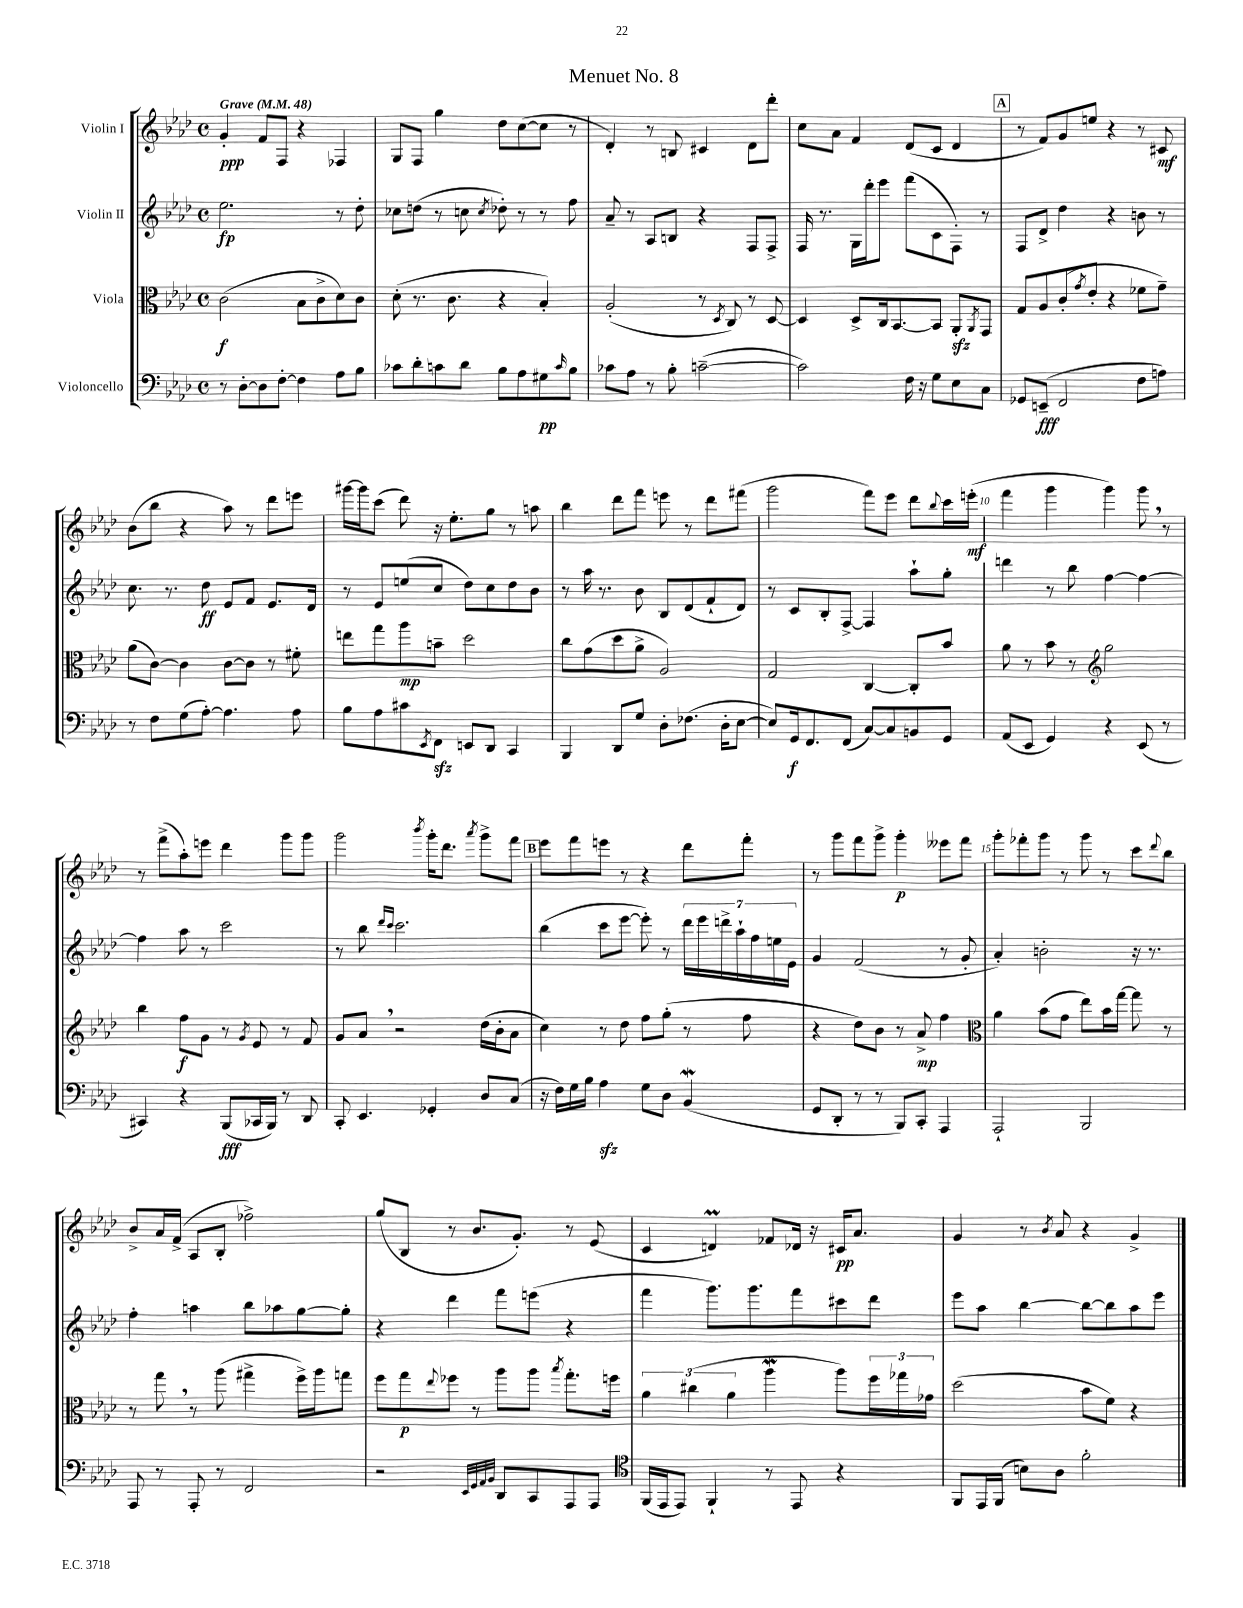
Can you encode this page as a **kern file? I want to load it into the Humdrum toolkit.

**kern	**kern	**kern	**kern
*staff4	*staff3	*staff2	*staff1
*clefF4	*clefC3	*clefG2	*clefG2
*k[b-e-a-d-]	*k[b-e-a-d-]	*k[b-e-a-d-]	*k[b-e-a-d-]
*M4/4	*M4/4	*M4/4	*M4/4
*met(c)	*met(c)	*met(c)	*met(c)
*MM48	*MM48	*MM48	*MM48
8r	(2c	2.ee-	4g'
[8D-'	.	.	.
8D-]	.	.	8f
[8F'	.	.	8F
4F]	8B-	.	4r
.	8c^	.	.
8A-	8d-)	8r	4F-
8B-	8c	8dd-'	.
=	=	=	=
8c-	(8d-'	8cc-	8G
8d-'	8.r	(8dd	8F
8c	.	8r	4gg
.	8.c	.	.
8d-	.	8cc	.
.	.	8qcc	.
8B-	4r	8dd-')	8dd-
8A-	.	8r	([8cc
8G#	4B-')	8r	8cc]
16qqc	.	.	.
8B-	.	8ff	8r
=	=	=	=
8c-	(2A-'	8a-~	4d-')
8A-	.	8r	.
8r	.	8A-	8r
8B-'	.	8B	8B
([2c~	8r	4r	4c#
.	8qD-	.	.
.	8C)	.	.
.	8r	8F	8d-
.	[8D-	8F^	8ddd-'
=	=	=	=
2c])	4D-]	16F	8cc
.	.	8.r	.
.	.	.	8a-
.	8D-^	16G	4f
.	.	16ddd-'	.
.	16C	8eee-	.
.	[8.BB-	.	.
16F	.	(8fff	(8d-
16r	.	.	.
8G	8BB-]	8c	8c
8E-	8AA-'	8F')	4d-
.	8qAA-	.	.
8C	8GG	8r	.
=	=	=	=
8GG-	8G	8F	8r
(8EE~	8A-	8d-^	8f)
2FF	(8c'	4dd-	8g
.	8qg	.	.
.	8e-'	.	8ee
.	4r	4r	4r
8F	8f-	8b	8r
8A)	8g~)	8r	8c#
=	=	=	=
8r	(8a-	8.cc	(8b-
8F	[8c)	.	8bb-
.	.	8.r	.
(8G	4c]	.	4r
[8A-')	.	8dd-	.
4.A-]	[8c	8e-	8aa-)
.	8c]	8f	8r
.	8r	8.e-	8ddd-
8A-	8f#'	.	8eee
.	.	16d-	.
=	=	=	=
8B-	8ee	8r	[16ggg#
.	.	.	16ggg#]
8A-	8gg	8e-	(8ccc
8c#	8aa-	(8ee	8ddd-)
8qEE-	.	.	.
8FF	8b~	8cc	16r
.	.	.	8.ee-'
8EE	2dd-	8dd-)	.
8DD-	.	8cc	8gg
4CC	.	8dd-	8r
.	.	8b-	8aa
=	=	=	=
4BBB-	8cc	8r	4bb-
.	(8g	16aa-	.
.	.	8.r	.
8DD-	8dd-	.	8ddd-
8G	8a-^	8b-	8fff
8D-'	2A-)	8B-	8eee
(8.F-	.	(8d-	8r
.	.	8f`	8ddd-
16D-'	.	.	.
[8E-	.	8d-)	(8fff#
=	=	=	=
8E-])	2G	8r	2ggg
16GG	.	8c	.
8.FF	.	.	.
.	.	8B-'	.
(8FF	.	[8F^	.
[8C)	[4C	4F]	8fff)
8C]	.	.	8eee-
8BB	8C']	8aa-`	8ddd-
.	.	.	8qqbb-
8GG	8b-	8gg'	16ccc
.	.	.	(16eee'
=	=	=	=
(8AA-	8a-	4ddd	4fff
8EE-	8r	.	.
4GG)	8b-	8r	4ggg
.	8r	8bb-	.
*	*clefG2	*	*
4r	2gg	[4ff	4ggg)
(8EE-	.	4ff_	8ggg
8r	.	.	8r
=	=	=	=
4CC#)	4bb-	4ff]	8r
.	.	.	(8fff^
4r	8ff	8aa-	8aa-')
.	8g	8r	8eee
(8BBB-	8r	2ccc	4ddd-
.	8qg	.	.
16CC-	8e-	.	.
16BBB-)	.	.	.
8r	8r	.	8ggg
8DD-	8f	.	8ggg
=	=	=	=
8CC'	8g	8r	2ggg
4.EE-	8a-	8bb-	.
.	.	16qqddd-	.
.	.	16qqccc	.
.	2r	2.ccc	.
.	.	.	8qbbb-
4GG-'	.	.	16ggg'
.	.	.	8.ddd-
.	.	.	8qaaa-
8D-	(16dd-	.	8ggg^
.	16b-'	.	.
(8C	8a-	.	8fff
=	=	=	=
16r	4cc)	(4bb-	8eee-
16F)	.	.	.
16G	.	.	8fff
16B-	.	.	.
4A-	8r	8ccc	8eee
.	8dd-	[8eee-	8r
8G	8ff	8eee-'])	4r
8D-	(8gg'	8r	.
(4BB-	8r	28ddd-	8ddd-
.	.	28eee-	.
.	.	28ddd^	.
.	.	28aa-`	.
.	8ff	.	8fff'
.	.	28ff	.
.	.	28ee	.
.	.	28e-	.
=	=	=	=
8GG	4r	4g	8r
8DD-'	.	.	8ggg
8r	8dd-)	(2f	8fff
8r	8b-	.	8ggg^
8BBB-)	8r	.	4ggg'
8CC'	8a-^	.	.
4AAA-	4ff	8r	8eee--
.	.	8g'	8fff
=	=	=	=
*	*clefC3	*	*
2AAA-`	4a-	4a-')	8ggg'
.	.	.	8fff-'
.	(8b-	2b'	8ggg
.	8g	.	8r
2BBB-	8ee-)	.	8ggg
.	16b-	.	8r
.	[16gg	.	.
.	8gg]	16r	8ccc
.	.	8.r	.
.	.	.	8qqddd-
.	8r	.	8bb-
=	=	=	=
8AAA-	8r	4ff'	8b-^
8r	8gg	.	16a-
.	.	.	(16f^
8AAA-'	8r	4aa	8A-
8r	(8aa-	.	8B-'
2FF	4gg#^	8bb-	2ff-^)
.	.	8aa-	.
.	16ff^)	[8gg	.
.	16aa-	.	.
.	8gg	8gg']	.
=	=	=	=
2r	8ff	4r	(8gg
.	8gg	.	8B-
.	8qqee-	.	.
.	8ff-	4ddd-	8r
.	8r	.	8.b-
32qqEE-	.	.	.
32qqGG	.	.	.
32qqAA-	.	.	.
32qqBB-	.	.	.
8DD-	8aa-	8fff	.
.	.	.	8.g')
8CC	8aa-	(8eee	.
.	8qbb-	.	.
8AAA-	8.gg'	4r	8r
8AAA-	.	.	(8e-
.	16ff	.	.
=	=	=	=
*clefC4	*	*	*
(16FF	6a-	4fff	4c
16EE-	.	.	.
8EE-)	.	.	.
.	(6cc#	.	.
4FF`	.	8.ggg)	4d)
.	6a-	.	.
.	.	8.ggg	.
8r	4aa-	.	8f-
8EE-	.	8fff	16d-
.	.	.	16r
4r	8aa-)	8ccc#	16c#
.	.	.	8.a-
.	24ff	8ddd-	.
.	24gg-	.	.
.	24g-	.	.
=	=	=	=
8FF	(2dd-	8eee-	4g
16EE-	.	8aa-	.
(16FF	.	.	.
8B)	.	[4bb-	8r
.	.	.	8qb-
8A-	.	.	8a-
2f'	8b-	8bb-_	4r
.	8f)	8bb-]	.
.	4r	8aa-	4g^
.	.	8eee-	.
==	==	==	==
*-	*-	*-	*-
